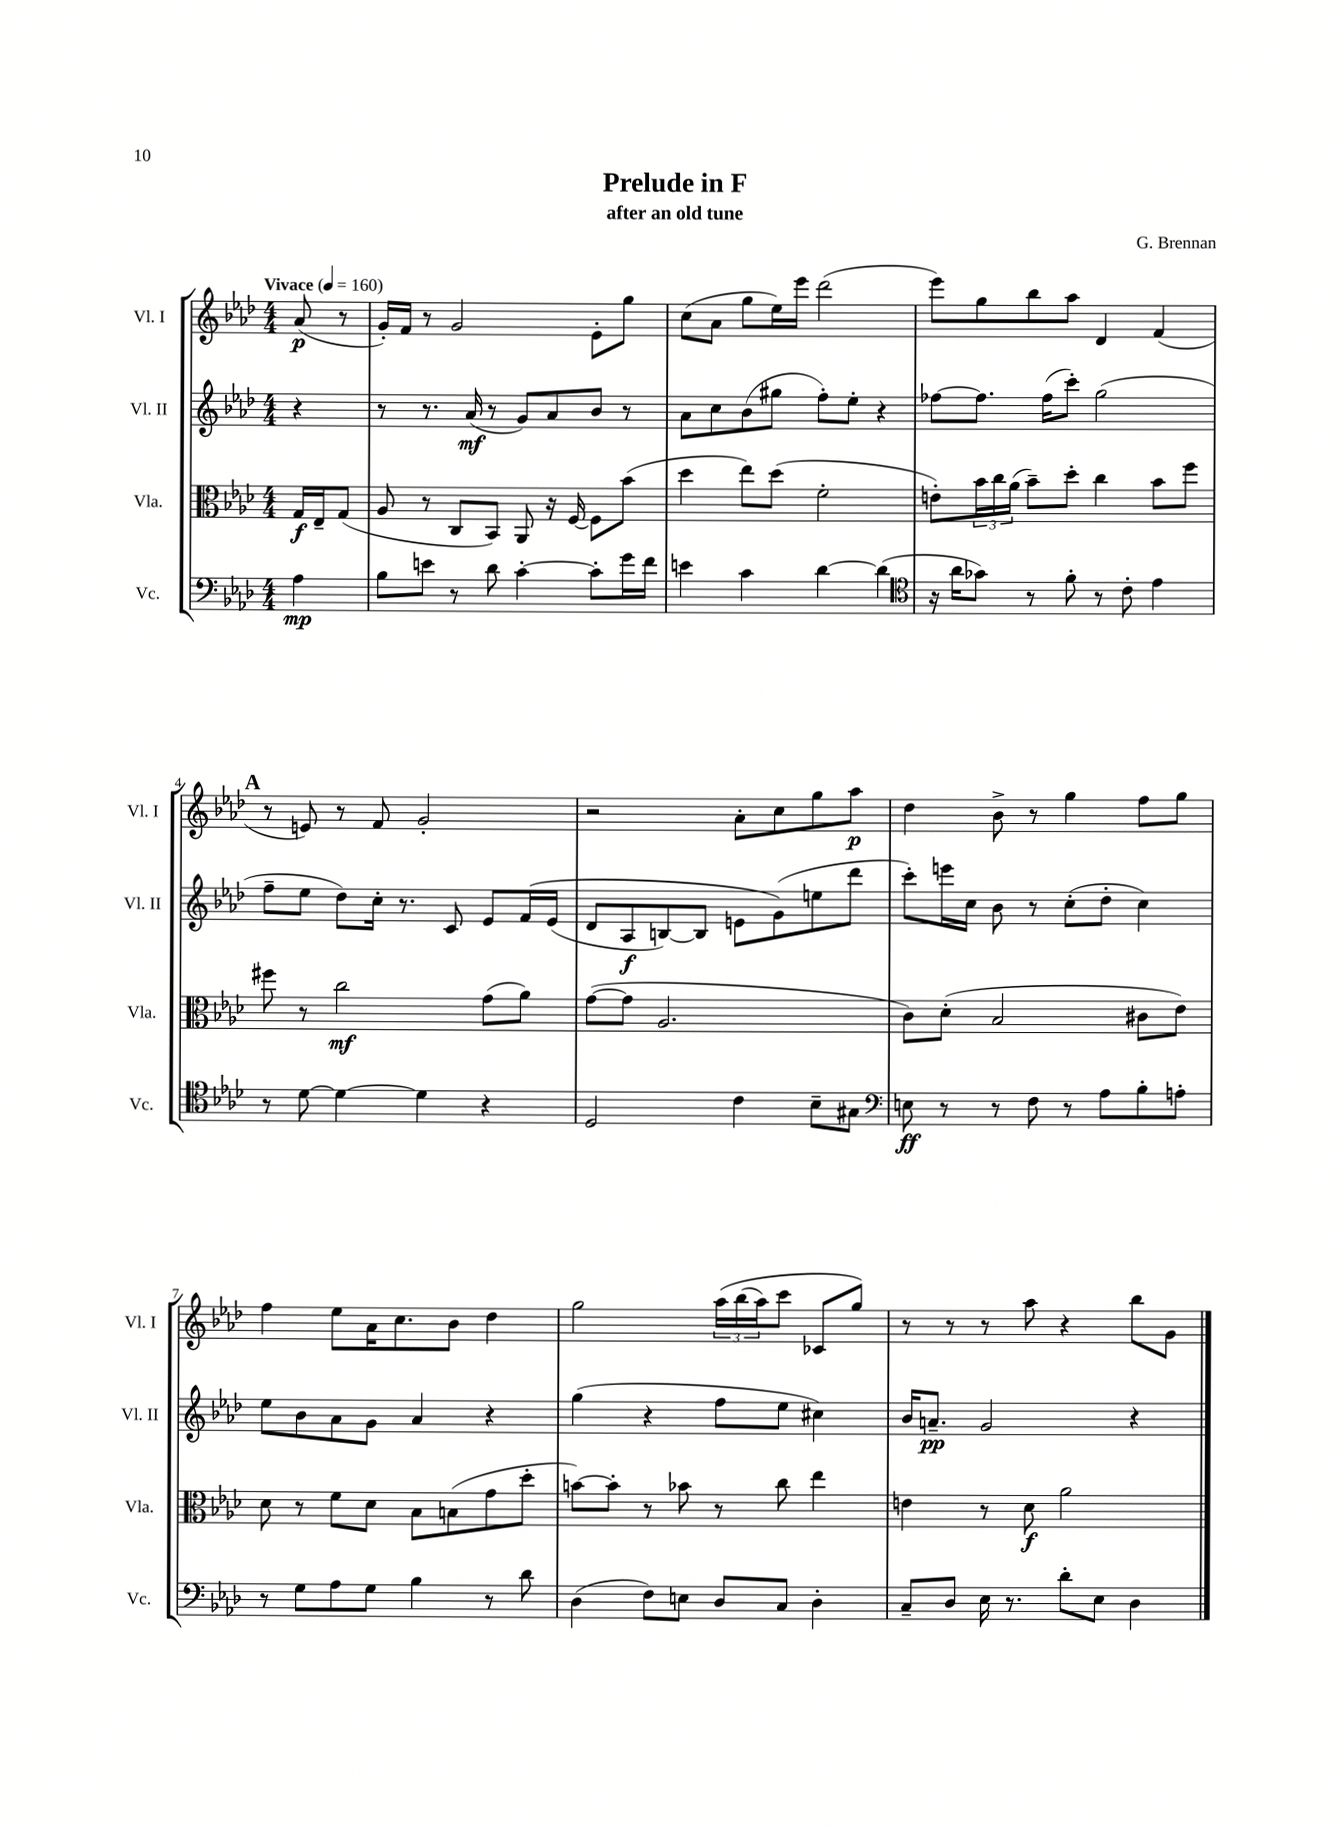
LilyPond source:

\header { title = "Prelude in F" composer = "G. Brennan" subtitle = "after an old tune" }
<<
\new StaffGroup <<
\new Staff = "s0" \with { instrumentName = "Vl. I" shortInstrumentName = "Vl. I" } {
    \clef treble \key aes \major \numericTimeSignature \time 4/4 \partial 4 \tempo "Vivace" 4 = 160
    aes'8\p( r8 |
    g'16-.) f'16 r8 g'2 ees'8-. g''8 |
    c''8( aes'8 g''8 ees''16) ees'''16 des'''2( |
    ees'''8) g''8 bes''8 aes''8 des'4 f'4( |
    \mark \markup { \bold "A" } r8 e'8) r8 f'8 g'2-. |
    r2 aes'8-. c''8 g''8 aes''8\p |
    des''4 bes'8-> r8 g''4 f''8 g''8 |
    f''4 ees''8 aes'16 c''8. bes'8 des''4 |
    g''2 \tuplet 3/2 { aes''16\( bes''16( aes''16) } c'''8 ces'8 g''8\) |
    r8 r8 r8 aes''8 r4 bes''8 g'8 \bar "|." |
}
\new Staff = "s1" \with { instrumentName = "Vl. II" shortInstrumentName = "Vl. II" } {
    \clef treble \key aes \major \numericTimeSignature \time 4/4 \partial 4
    r4 |
    r8 r8. aes'16\mf( r8 g'8) aes'8 bes'8 r8 |
    aes'8 c''8 bes'8( gis''8 f''8-.) ees''8-. r4 |
    fes''8~ fes''8. fes''16( c'''8-.) g''2( |
    \mark \markup { \bold "A" } f''8-- ees''8 des''8) c''16-. r8. c'8 ees'8 f'16\( ees'16( |
    des'8 aes8\f b8~) b8 e'8 g'8(\) e''8 des'''8 |
    c'''8-.) e'''16 c''16 bes'8 r8 c''8-.( des''8-. c''4) |
    ees''8 bes'8 aes'8 g'8 aes'4 r4 |
    g''4( r4 f''8 ees''8 cis''4) |
    bes'16 a'8.--\pp g'2 r4 \bar "|." |
}
\new Staff = "s2" \with { instrumentName = "Vla." shortInstrumentName = "Vla." } {
    \clef alto \key aes \major \numericTimeSignature \time 4/4 \partial 4
    g16\f ees16-- g8( |
    aes8 r8 c8 bes,8) aes,8 r16 f16~ f8 bes'8( |
    des''4 ees''8) des''8( f'2-. |
    e'8-.) \tuplet 3/2 { bes'16 c''16 aes'16( } bes'8--) des''8-. c''4 bes'8 f''8 |
    \mark \markup { \bold "A" } fis''8 r8 c''2\mf g'8( aes'8) |
    g'8~( g'8 aes2. |
    c'8) des'8-.( bes2 cis'8 ees'8) |
    des'8 r8 f'8 des'8 bes8 b8( g'8 des''8-. |
    b'8~) b'8-. r8 bes'8 r8 c''8 ees''4 |
    e'4 r8 des'8\f aes'2 \bar "|." |
}
\new Staff = "s3" \with { instrumentName = "Vc." shortInstrumentName = "Vc." } {
    \clef bass \key aes \major \numericTimeSignature \time 4/4 \partial 4
    aes4\mp |
    bes8 e'8 r8 des'8 c'4~-. c'8-. g'16 f'16 |
    e'4 c'4 des'4~ des'4( |
    \clef tenor r16 aes'16 ges'8) r8 f'8-. r8 c'8-. ees'4 |
    \mark \markup { \bold "A" } r8 des'8~ des'4~ des'4 r4 |
    des2 c'4 bes8-- gis8 |
    \clef bass e8\ff r8 r8 f8 r8 aes8 bes8-. a8-. |
    r8 g8 aes8 g8 bes4 r8 des'8 |
    des4( f8) e8 des8 c8 des4-. |
    c8-- des8 ees16 r8. des'8-. ees8 des4 \bar "|." |
}
>>
>>
